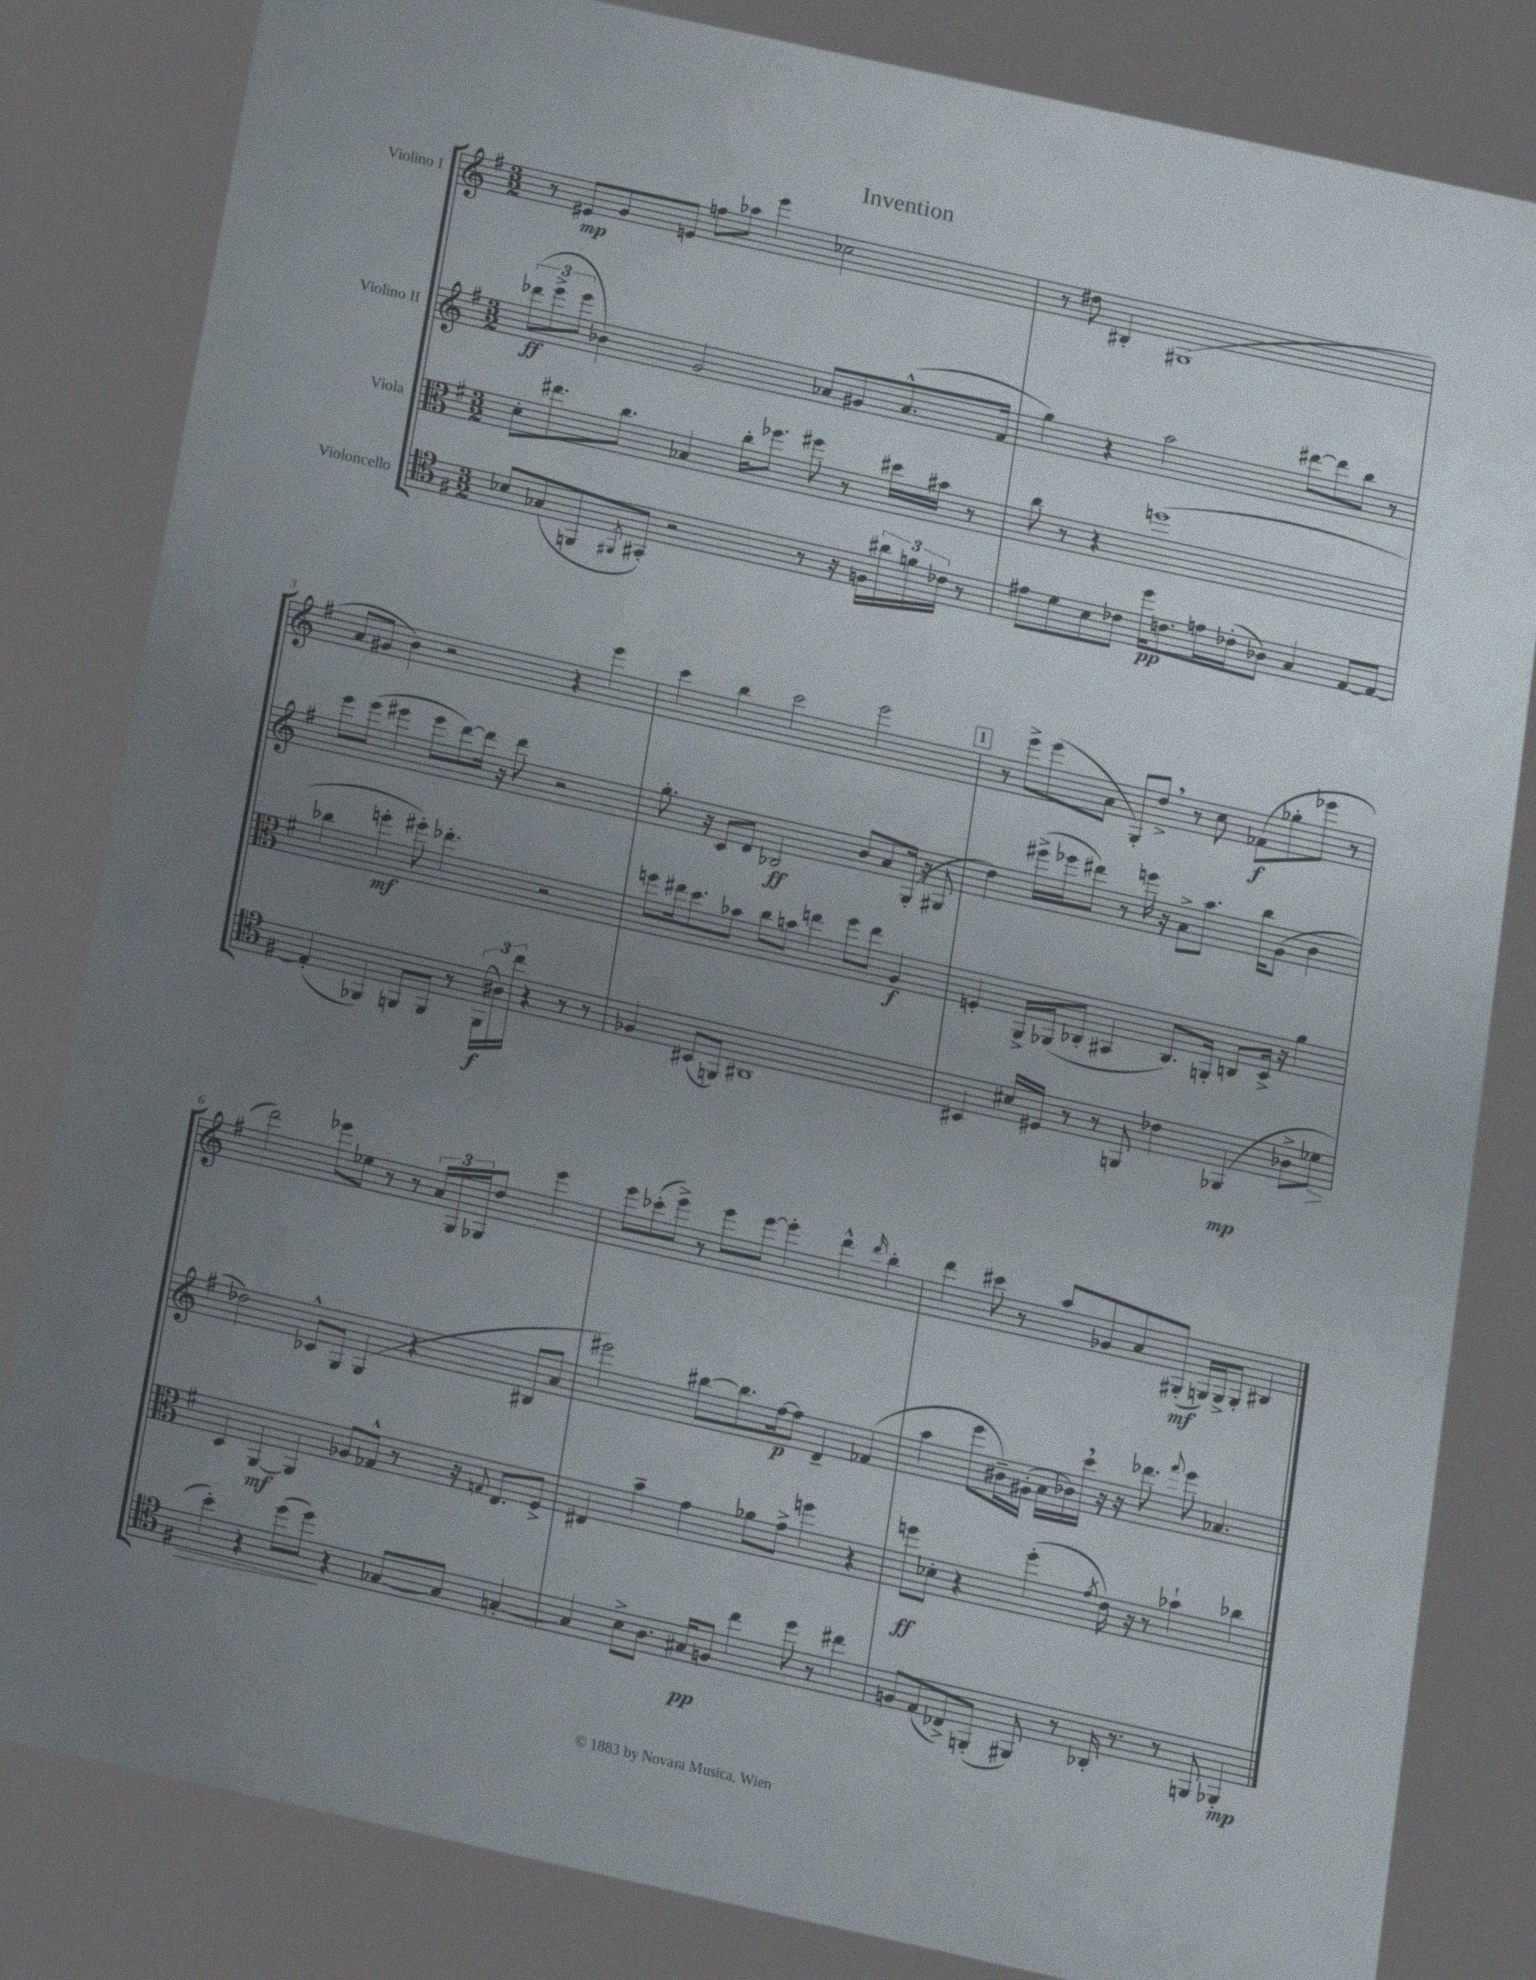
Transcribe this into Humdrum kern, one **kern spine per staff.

**kern	**dynam	**kern	**dynam	**kern	**dynam	**kern	**dynam
*part4	*part4	*part3	*part3	*part2	*part2	*part1	*part1
*staff4	*staff4	*staff3	*staff3	*staff2	*staff2	*staff1	*staff1
*I"Violoncello	*	*I"Viola	*	*I"Violino II	*	*I"Violino I	*
*clefC4	*	*clefC3	*	*clefG2	*	*clefG2	*
*k[f#]	*	*k[f#]	*	*k[f#]	*	*k[f#]	*
*M3/2	*	*M3/2	*	*M3/2	*	*M3/2	*
=1	=1	=1	=1	=1	=1	=1	=1
8B-X/L	.	8d'\L	.	(12ddd-X\L	ff	8r	.
.	.	.	.	12eee^\	.	.	.
(8G-X/	.	8.ee#X\	.	.	.	8e#X/L	mp
.	.	.	.	12eee\J	.	.	.
8FFn/	.	.	.	4b-X\)	.	8g/	.
.	.	8.cc\J	.	.	.	.	.
8qFF#X/	.	.	.	.	.	.	.
8GG#X'/J)	.	.	.	.	.	8en/J	.
2r	.	4B-X/	.	2g/	.	8ffn\L	.
.	.	.	.	.	.	8aa-X\J	.
.	.	16cc'\KL	.	.	.	4eee\	.
.	.	8.ff-X\J	.	.	.	.	.
8r	.	8ff#X\	.	8a-X/L	.	2cc-X\	.
16r	.	8r	.	8g#X/	.	.	.
16Fn\LL	.	.	.	.	.	.	.
24a#X\	.	16dd#X\LL	.	(8.a-^^/	.	.	.
24fn\	.	.	.	.	.	.	.
.	.	16b#X\JJ	.	.	.	.	.
24c-X\JJ	.	.	.	.	.	.	.
8r	.	8r	.	.	.	.	.
.	.	.	.	16f#/Jk	.	.	.
=2	=2	=2	=2	=2	=2	=2	=2
8e#X\L	.	8cc\	.	4gg\)	.	8r	.
8d\	.	8r	.	.	.	8dd#X\	.
8B\	.	4r	.	4r	.	4B#X'/	.
8c-X\J	.	.	.	.	.	.	.
16dd\KL	pp	(1ffn	.	2aa\	.	(1G#X	.
8.cn\	.	.	.	.	.	.	.
16en\L	.	.	.	.	.	.	.
(16c-X'\J	.	.	.	.	.	.	.
8A-X\J)	.	.	.	.	.	.	.
4G/	.	.	.	[8ddd#X\L	.	.	.
.	.	.	.	8ddd#\]	.	.	.
[8E/L	.	.	.	8bb\J	.	.	.
8E/J_	.	.	.	8r	.	.	.
!!LO:LB:g=z
=3	=3	=3	=3	=3	=3	=3	=3
(4E'/]	.	4cc-X\	.	8eee\L	.	8a/L	.
.	.	.	.	(8eee\J	.	8g#X/J	.
4FF-X/)	.	4ffn'\	mf	4eee#X\	.	4b\)	.
8FFn/L	.	8ff#X'\)	.	8eee#\L	.	2r	.
8FF/J	.	4.ee-X'\	.	[8ddd\)	.	.	.
8r	.	.	.	16ddd\Jk]	.	.	.
.	.	.	.	16r	.	.	.
(24FF\LL	f	.	.	8ddd\	.	.	.
24A#X\)	.	.	.	.	.	.	.
24cc\JJ	.	.	.	.	.	.	.
4r	.	2r	.	2r	.	4r	.
8r	.	.	.	.	.	4eee\	.
8r	.	.	.	.	.	.	.
=4	=4	=4	=4	=4	=4	=4	=4
4F-X/	.	8ffn\L	.	8.gg'\	.	4ccc\	.
.	.	16ee#X\k	.	.	.	.	.
.	.	8.dd\	.	16r	.	.	.
(8BB#X/L	.	.	.	8c/L	.	4bb\	.
8FFn/J)	.	8b-X\J	.	8d/J	.	.	.
1AA#X	.	8cc\L	.	2B-X/	ff	2ccc\	.
.	.	8bn\J	.	.	.	.	.
.	.	4een\	.	.	.	.	.
.	.	8ff\L	.	8b/L	.	2eee\	.
.	.	8ee\J	.	8a/	.	.	.
.	.	4A/	f	(16G'/Jk	.	.	.
.	.	.	.	16r	.	.	.
.	.	.	.	8G#X/	.	.	.
!!LO:REH:place=s1:t=1
=5	=5	=5	=5	=5	=5	=5	=5
4BB#X/	.	4Fn'/	.	4dd\)	.	8r	.
.	.	.	.	.	.	8eee^\L	.
16B#X/LL	.	16AA^/LL	.	(16eee#X^\LL	.	(8eee\	.
16D#X/JJ	.	(16AA-X/J	.	16eee-X\J	.	.	.
8r	.	8C-X'/J	.	8ddd#X\J)	.	8a\J	.
8r	.	4BB#X/	.	8r	.	8G'/L)	.
8FFn/	.	.	.	16eeen\	.	8dd^,/J	.
.	.	.	.	16r	.	.	.
4c-X\	.	8.C-/L)	.	8a^\L	.	8r	.
.	.	.	.	8.aa\J	.	8cc\	.
.	.	16AAn'/Jk	.	.	.	.	.
(4FF-X/	mp	8Cn/L	.	.	.	(8f-X\L	f
.	.	.	.	16bb\KL	.	.	.
.	.	16D^/Jk	.	(8g\J	.	8gg-X'\	.
.	.	16r	.	.	.	.	.
8A-X^\L	.	4a\	.	4b\	.	8eee-X\J	.
!	!LO:HP:b	!	!	!	!	!	!
8d-X\J	>	.	.	.	.	8r	.
!!LO:LB:g=z
=6	=6	=6	=6	=6	=6	=6	=6
4b'\)	.	4D/	.	2dd-X\)	.	2ddd\)	.
4r	.	[4AA/	mf	.	.	.	.
(8dd\L	.	4AA/]	.	8c-X^^/L	.	8eee-X\L	.
8dd\J)	.	.	.	8G/J	.	8ee-X\J	.
4r	]	8A-X/L	.	(4G/	.	8r	.
.	.	8G-X^^/J	.	.	.	8r	.
[8G-X/L	.	8r	.	4r	.	24a/LL	.
.	.	.	.	.	.	24G/	.
.	.	.	.	.	.	24G-X/J	.
8G-/J]	.	16r	.	.	.	8dd/J	.
.	.	8qqGn/	.	.	.	.	.
.	.	8.E/L	.	.	.	.	.
[4Gn'/	.	.	.	8B#X/L	.	4eee-\	.
.	.	8F#^/J	.	8a/J	.	.	.
=7	=7	=7	=7	=7	=7	=7	=7
4G/]	.	4E#X/	.	2eee#X\)	.	8eee\L	.
.	.	.	.	.	.	(8ccc-X'\	.
8B^\L	.	4b~\	.	.	.	8eee^\J)	.
8.A\J	.	.	.	.	.	8r	.
.	.	4g\	.	[8bb#X\L	.	8eee\L	.
16G#X/KL	pp	.	.	.	.	.	.
8Fn/J	.	.	.	8.bb#\]	.	[8eee\J	.
4cc\	.	8a-X\L	.	.	.	4eee'\]	.
.	.	.	.	[16ff#\k	p	.	.
.	.	8g^\J	.	8ff#\J]	.	.	.
8dd\	.	4ffn\	.	4d~/	.	4ddd^^\	.
8r	.	.	.	.	.	.	.
.	.	.	.	.	.	16qqddd/	.
4cc#X\	.	4r	.	(4f-X/	.	4bb'\	.
=8	=8	=8	=8	=8	=8	=8	=8
8Fn/L	.	8ffn\L	ff	4aa\	.	4ddd\	.
(8E/	.	8d-X'\J	.	.	.	.	.
8C-X^/)	.	4r	.	8eee\L	.	8ccc#X\	.
(8FFn'/J	.	.	.	16b#X~\L)	.	8r	.
.	.	.	.	(16g#X'\JJ	.	.	.
8FF#X/)	.	(4ff'\	.	16a\LL	.	8aa/L	.
.	.	.	.	16b-X\)	.	.	.
8r	.	.	.	16ccc,\JJ	.	8g-X/	.
.	.	.	.	16r	.	.	.
.	.	8qg/	.	.	.	.	.
16AA-X'/	.	16e\)	.	16r	.	8a/	.
8.r	.	16r	.	8.ddd-X\	.	.	.
.	.	8r	.	.	.	(8G#X'/J	mf
.	.	.	.	8qqfff#/	.	.	.
8r	.	4b-X`\	.	8eee\	.	16Gn/LL)	.
.	.	.	.	.	.	16G^/J	.
8FFn/	.	.	.	4.a-X/	.	8G'/J	.
4FF-X'/	mp	4cc-X\	.	.	.	4B#X/	.
==	==	==	==	==	==	==	==
*-	*-	*-	*-	*-	*-	*-	*-
